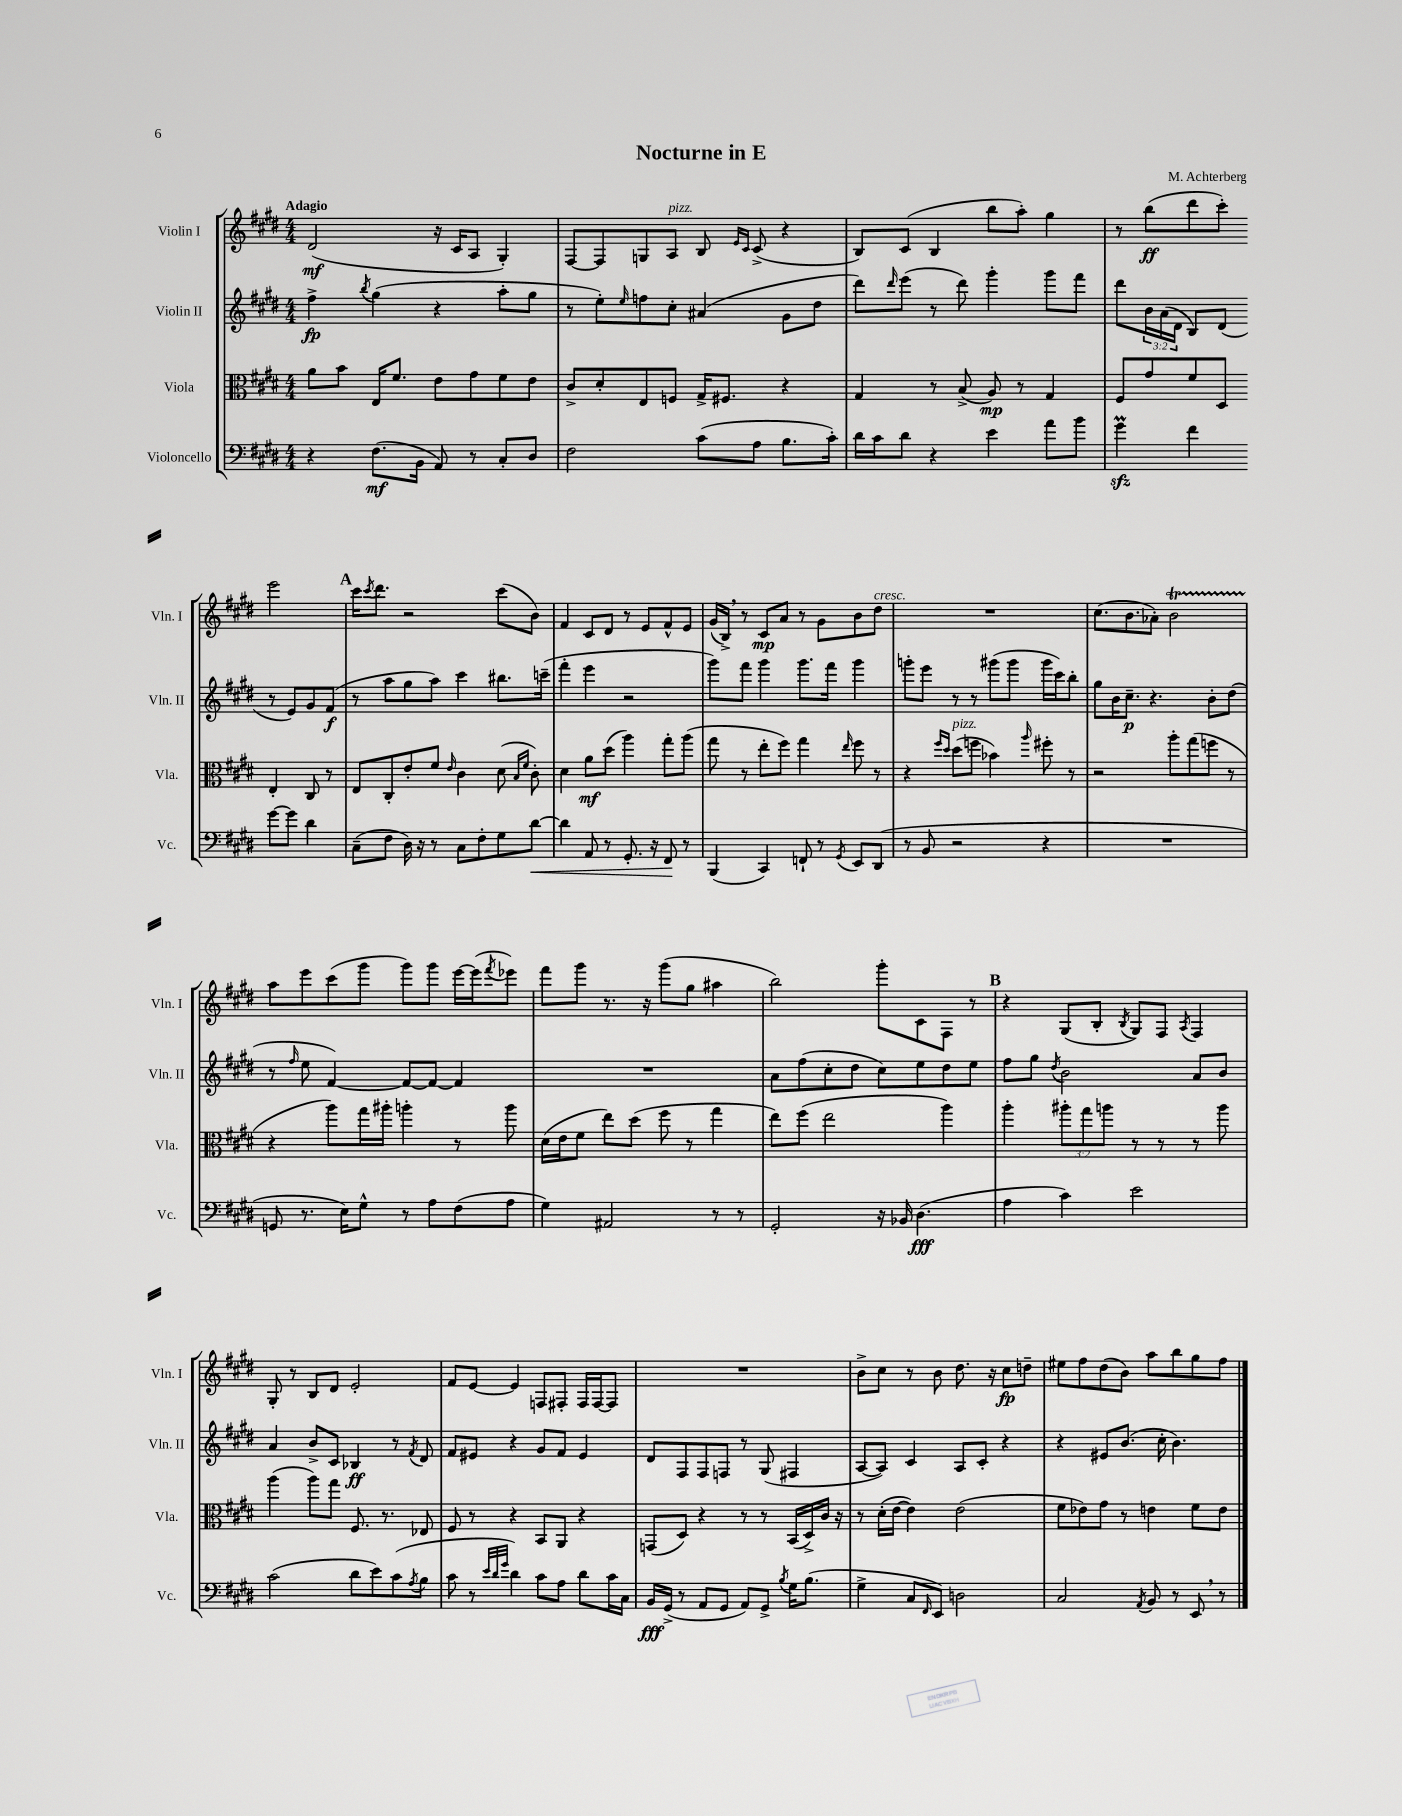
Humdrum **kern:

**kern	**kern	**kern	**kern
*staff4	*staff3	*staff2	*staff1
*clefF4	*clefC3	*clefG2	*clefG2
*k[f#c#g#d#]	*k[f#c#g#d#]	*k[f#c#g#d#]	*k[f#c#g#d#]
*M4/4	*M4/4	*M4/4	*M4/4
4r	8a	4ff#^	(2d#
.	8b	.	.
.	.	8qbb	.
(8.F#	16E	(4gg#	.
.	8.f#	.	.
16BB	.	.	.
8AA)	8e	4r	16r
.	.	.	16c#
8r	8g#	.	8A
8C#'	8f#	8aa'	4G#')
8D#	8e	8gg#	.
=	=	=	=
2F#	8c#^	8r	[8F#
.	8d#'	8ee')	8F#]
.	.	16qqee	.
.	8E	8ff	8G
.	8F	8cc#'	8A
(8c#	16G#^	(4a#	8B
.	8.F#	.	.
.	.	.	16qqe
.	.	.	16qqc#
8A	.	.	(8c#^
8.B	4r	8g#	4r
.	.	8dd#	.
16c#')	.	.	.
=	=	=	=
16d#	4G#	8ddd#)	8B)
16c#	.	.	.
.	.	16qqddd#	.
8d#	.	(8eee	(8c#
4r	8r	8r	4B
.	(8B^	8ddd#)	.
4e	8A)	4ggg#'	8bb
.	8r	.	8aa')
8a	4G#	8ggg#	4gg#
8b	.	8fff#	.
=	=	=	=
4g#	8F#	8ddd#	8r
.	8g#	24b	(8bb
.	.	(24a	.
.	.	24d#	.
4f#	8f#	8B)	8ddd#
.	8D#	(8d#	8ccc#')
[8g#	4E'	8r	2eee
8g#]	.	8e)	.
4d#	8C#	8g#	.
.	8r	(8f#	.
=	=	=	=
(8C#~	8E	8r	16ccc#
.	.	.	8qccc#
.	.	.	8.ddd#
8F#	8C#'	8aa	.
16D#)	8e'	8gg#	2r
16r	.	.	.
8r	8f#	8aa)	.
.	16qqe	.	.
8C#	4c#	4ccc#	.
8F#'	.	.	.
8G#	(8d#	8.bb#	(8ccc#
.	16qqB	.	.
.	16qqf#	.	.
[8d#	8c#')	.	8b)
.	.	(16ccc~	.
=	=	=	=
4d#]	4d#	4fff#'	4f#
8AA	8a	4eee	8c#
8r	(8dd#	.	8d#
8.GG#'	4aa)	2r	8r
.	.	.	8e
16r	.	.	.
8FF#	8gg#'	.	8f#^^
8r	(8aa	.	8e
=	=	=	=
(4BBB	8gg#	8ggg#)	(16g#
.	.	.	16B^)
.	8r	8fff#	8r
4CC#)	8ee'	4ggg#	8c#
.	8ff#)	.	8a
8FF`	4gg#	8.ggg#	8r
8r	.	.	8g#
.	.	16fff#	.
8qGG#	16qqee	.	.
8EE	8ff#	4ggg#	8b
(8DD#	8r	.	8dd#
=	=	=	=
8r	4r	8ggg'	1r
8BB	.	8eee	.
.	16qqff#	.	.
.	16qqdd#	.	.
2r	(8dd#	8r	.
.	8ff	8r	.
.	4b-)	(8ggg#	.
.	.	8ggg#	.
.	16qqaa	.	.
4r	8ff#'	16ggg#	.
.	.	16ccc#)	.
.	8r	8bb'	.
=	=	=	=
1r	2r	8gg#	(8.cc#
.	.	16b	.
.	.	8.cc#~	8.b
.	.	4.r	8a-')
.	8aa'	.	2b
.	(8gg#	.	.
.	8ff	8b'	.
.	8r	(8dd#	.
=	=	=	=
8GG	4r	8r	8aa
.	.	16qqff#	.
8.r	.	8ee	8eee
.	8aa)	[4f#)	(8ccc#
16E)	.	.	.
8G#^^	16gg#	.	8ggg#
.	16aa#'	.	.
8r	4aa'	8f#_	8ggg#)
8A	.	8f#_	8ggg#
(8F#	8r	4f#]	[16eee
.	.	.	(16eee]
.	.	.	8qfff#
8A	8aa	.	8eee-)
=	=	=	=
4G#)	(16d#	1r	8fff#
.	16e	.	.
.	8f#	.	8ggg#
2AA#	8ee)	.	8.r
.	(8dd#	.	.
.	.	.	16r
.	8ff#	.	(8ggg#
.	8r	.	8gg#
8r	4gg#	.	4aa#
8r	.	.	.
=	=	=	=
2GG#'	8ee)	8a	2bb)
.	(8ff#	(8ff#	.
.	2ee	8cc#'	.
.	.	8dd#	.
16r	.	8cc#)	8ggg#'
16BB-	.	.	.
(4.D#	.	8ee	8c#
.	4aa)	8dd#	8F#
.	.	8ee	8r
=	=	=	=
4A	4aa'	8ff#	4r
.	.	8gg#	.
.	.	8qdd#	.
4c#)	12aa#'	2b	(8G#
.	12gg#	.	.
.	.	.	8B'
.	12aa	.	.
.	.	.	8qB
2e	8r	.	8G#)
.	8r	.	8F#
.	.	.	8qA
.	8r	8a	4F#
.	8aa	8b	.
=	=	=	=
(2c#	(4aa	4a	8G#'
.	.	.	8r
.	8aa)	8b^	8B
.	8gg#	8c#	8d#
8d#	8.F#	4B-	2e'
8e)	.	.	.
.	8.r	.	.
(8c#	.	8r	.
8qA	.	8qf#	.
8B	8E-	8d#	.
=	=	=	=
8c#	8F#	8f#	8f#
8r	8r	8e#	[8e
32qqe	.	.	.
32qqd#	.	.	.
32qqg#	.	.	.
4d#)	4r	4r	4e]
8c#	8BB	8g#	8F
8A	8AA	8f#	8F#'
8d#	4r	4e#	16F#
.	.	.	[16F#
16c#	.	.	8F#]
16C#	.	.	.
=	=	=	=
16BB	(8GG	8d#	1r
(16GG#^	.	.	.
8r	8D#)	8F#	.
8AA	4r	8F#	.
8GG#	.	8F	.
8AA)	8r	8r	.
8GG#^	8r	(8G#	.
8qB	.	.	.
16G#	(16BB	4F#	.
(8.B	16D#^)	.	.
.	16c#	.	.
.	16r	.	.
=	=	=	=
4G#^	8r	[8A	8b^
.	(16d#'	8A])	8cc#
.	[16e	.	.
8C#	4e])	4c#	8r
16qqFF#	.	.	.
8EE)	.	.	8b
2D	(2e	8A	8.dd#
.	.	8c#'	.
.	.	.	16r
.	.	4r	8cc#
.	.	.	8dd~
=	=	=	=
2C#	8f#	4r	8ee#
.	8e-)	.	8ff#
.	8g#	8e#	(8dd#
.	8r	(8.b	8b)
8qAA	.	.	.
8BB	4e	.	8aa
.	.	16cc#'	.
8r	.	4.b)	8bb
8EE	8f#	.	8gg#
8r	8e	.	8ff#
==	==	==	==
*-	*-	*-	*-
